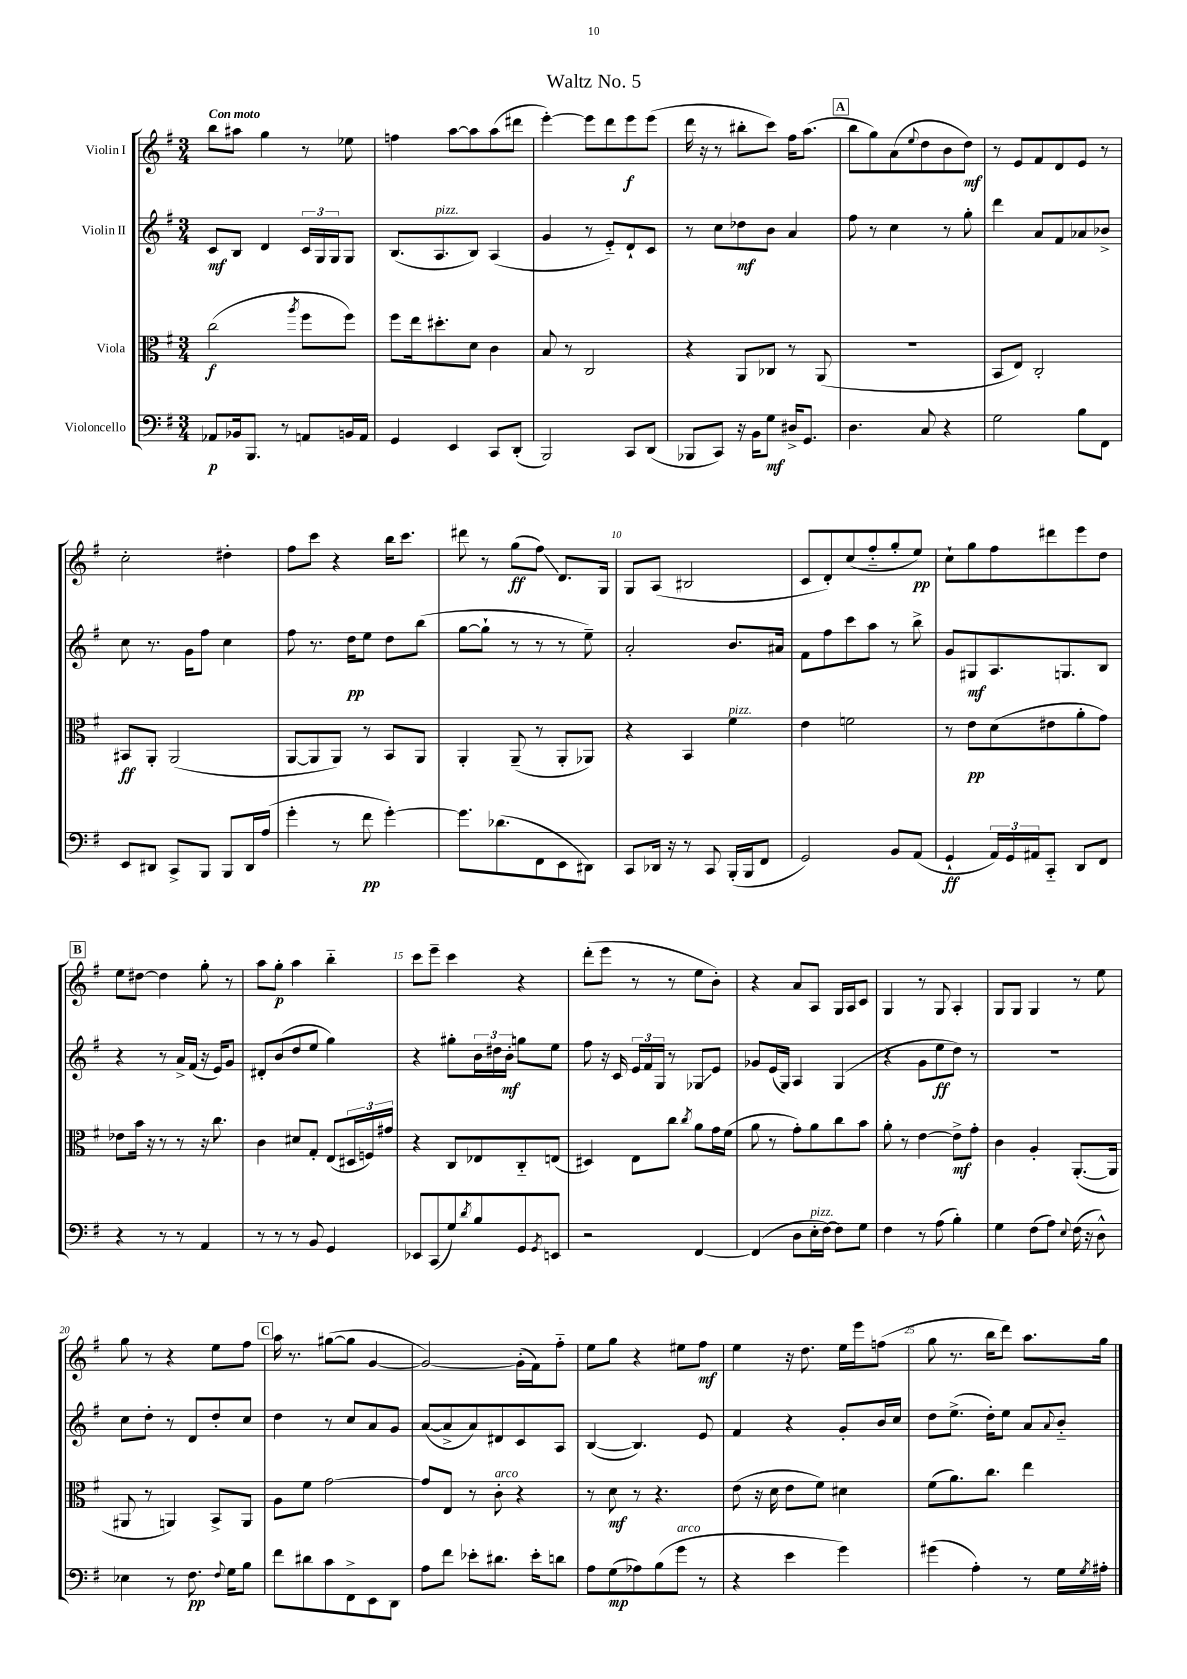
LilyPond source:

\header { title = "Waltz No. 5" }
<<
\new StaffGroup <<
\new Staff = "s0" \with { instrumentName = "Violin I" } {
    \clef treble \key g \major \numericTimeSignature \time 3/4 \tempo "Con moto"
    b''8 ais''8 g''4 r8 ees''8 |
    f''4 a''8~ a''8 a''8( dis'''8 |
    e'''4~-.) e'''8 d'''8 e'''8\f e'''8( |
    d'''16 r16 r8 bis''8-. c'''8) fis''16 a''8.( |
    \mark \markup { \box "A" } b''8 g''8) a'8( \appoggiatura { e''8 } d''8 b'8 d''8\mf) |
    r8 e'8 fis'8 d'8 e'8 r8 |
    c''2-. dis''4-. |
    fis''8 c'''8 r4 b''16 c'''8. |
    dis'''8 r8 g''8\ff( fis''8\glissando) d'8. g16 |
    g8 a8( bis2 |
    c'8 d'8-.) c''8( fis''8-_ g''8-. e''8\pp) |
    c''8-! g''8 fis''8 dis'''8 e'''8 d''8 |
    \mark \markup { \box "B" } e''8 dis''8~ dis''4 g''8-. r8 |
    a''8 g''8-.\p a''4 b''4-_ |
    c'''8 e'''8-- c'''4 r4 |
    d'''8-.( e'''8 r8 r8 e''8 b'8-.) |
    r4 a'8 a8 g16 a16 c'8 |
    g4 r8 g8 a4-. |
    g8 g8 g4 r8 e''8 |
    g''8 r8 r4 e''8 fis''8 |
    \mark \markup { \box "C" } a''16 r8. gis''8~( gis''8 g'4~ |
    g'2~) g'16-.( fis'16) fis''8-_ |
    e''8 g''8 r4 eis''8 fis''8\mf |
    e''4 r16 d''8. e''16 e'''16 f''8( |
    g''8 r8. b''16 d'''8) a''8. g''16 \bar "|." |
}
\new Staff = "s1" \with { instrumentName = "Violin II" } {
    \clef treble \key g \major \numericTimeSignature \time 3/4
    c'8\mf b8 d'4 \tuplet 3/2 { c'16 g16 g16 } g8 |
    b8.( a8.^\markup { \italic "pizz." } b8) a4( |
    g'4 r8 e'8-_) d'8-! c'8 |
    r8 c''8 des''8\mf b'8 a'4 |
    \mark \markup { \box "A" } fis''8 r8 c''4 r8 g''8-. |
    d'''4 a'8 fis'8 aes'8 bes'8-> |
    c''8 r8. g'16 fis''8 c''4 |
    fis''8 r8. d''16\pp e''8 d''8 b''8( |
    g''8~ g''8-! r8 r8 r8 e''8--) |
    a'2-. b'8. ais'16 |
    fis'8 fis''8 c'''8 a''8 r8 b''8-> |
    g'8 gis8\mf a8. g8. b8 |
    \mark \markup { \box "B" } r4 r8 a'16-> fis'16( r16 e'16) g'8 |
    dis'8-. b'8( d''8 e''8 g''4) |
    r4 gis''8-. \tuplet 3/2 { b'16 dis''16 b'16-.\mf } g''8 e''8 |
    fis''8 r16 c'16 \tuplet 3/2 { e'16 fis'16 g16 } r8 ges8\glissando e'8 |
    ges'8 e'16( g16) a4 g4( |
    r4 g'8 e''8\ff d''8) r8 |
    R2. |
    c''8 d''8-. r8 d'8 d''8-. c''8 |
    \mark \markup { \box "C" } d''4 r8 c''8 a'8 g'8 |
    a'8~( a'8-> a'8) dis'8 c'8 a8 |
    b4~( b4.) e'8 |
    fis'4 r4 g'8-. b'16 c''16 |
    d''8 e''8.->( d''16-.) e''8 a'8 \appoggiatura { a'8 } b'8-_ \bar "|." |
}
\new Staff = "s2" \with { instrumentName = "Viola" } {
    \clef alto \key g \major \numericTimeSignature \time 3/4
    c''2\f( \acciaccatura { a''8 } fis''8 fis''8) |
    fis''8 e''16 dis''8.-. d'8 c'4 |
    b8 r8 c2 |
    r4 a,8 ces8 r8 a,8( |
    \mark \markup { \box "A" } R2. |
    b,8 e8) c2-. |
    bis,8\ff a,8-. a,2( |
    a,8~ a,8 a,8) r8 b,8 a,8 |
    a,4-. a,8--( r8 a,8-. aes,8) |
    r4 b,4 fis'4^\markup { \italic "pizz." } |
    e'4 f'2 |
    r8 e'8\pp d'8( eis'8 a'8-. g'8) |
    \mark \markup { \box "B" } ees'8 b'16 r16 r8 r8 r16 c''8. |
    c'4 dis'8 g8-. e8( \tuplet 3/2 { dis16 f16) gis'16 } |
    r4 c8 ees8 c8-_ e8( |
    dis4) e8 c''8 \acciaccatura { c''8 } a'8 g'16 fis'16( |
    a'8 r8 g'8-.) a'8 c''8 b'8 |
    a'8-. r8 e'4~ e'8->\mf g'8-. |
    c'4 a4-. a,8.~-.( a,16 |
    ais,8 r8 a,4) b,8-> a,8 |
    \mark \markup { \box "C" } a8 fis'8 g'2~ |
    g'8 e8 r8 c'8-.^\markup { \italic "arco" } r4 |
    r8 d'8\mf r8 r4. |
    e'8( r16 d'16 e'8 fis'8) dis'4 |
    fis'8( a'8.) c''8. e''4 \bar "|." |
}
\new Staff = "s3" \with { instrumentName = "Violoncello" } {
    \clef bass \key g \major \numericTimeSignature \time 3/4
    aes,8\p bes,16 b,,8. r8 a,8 b,16 a,16 |
    g,4 e,4 c,8 d,8-.( |
    b,,2) c,8 d,8( |
    bes,,8 c,8) r16 b,16 g8\mf dis16-> g,8. |
    \mark \markup { \box "A" } d4. c8 r4 |
    g2 b8 fis,8 |
    e,8 dis,8 c,8-> b,,8 b,,8 dis,16 a16( |
    g'4-. r8 fis'8\pp g'4~-.) |
    g'8. des'8.( fis,8 e,8 dis,8) |
    c,8 des,16 r16 r8 c,8 b,,16-.( b,,16 fis,8 |
    g,2) b,8 a,8( |
    g,4-!\ff \tuplet 3/2 { a,16) g,16 ais,16 } c,8-_ d,8 fis,8 |
    \mark \markup { \box "B" } r4 r8 r8 a,4 |
    r8 r8 r8 b,8 g,4 |
    ees,8 c,8( g8) \acciaccatura { d'8 } b8 g,8 \acciaccatura { g,8 } e,8 |
    r2 fis,4~ |
    fis,4( d8 e16-.^\markup { \italic "pizz." } fis16~) fis8 g8 |
    fis4 r8 a8( b4-.) |
    g4 fis8( a8) \appoggiatura { e8 } fis16( r16 d8-^) |
    ees4 r8 fis8.\pp \appoggiatura { fis8 } g16 b8 |
    \mark \markup { \box "C" } fis'8 dis'8 c'8 fis,8-> e,8 d,8 |
    a8 fis'8 ees'8-. dis'8. ees'16-. d'8 |
    a8 g8\mp( aes8) b8( g'8^\markup { \italic "arco" } r8 |
    r4 e'4 g'4) |
    gis'4( a4-.) r8 g16 \acciaccatura { g8 } ais16-. \bar "|." |
}
>>
>>
\layout { \context { \Score \override BarNumber.break-visibility = ##(#f #t #t) barNumberVisibility = #(every-nth-bar-number-visible 5) } }
